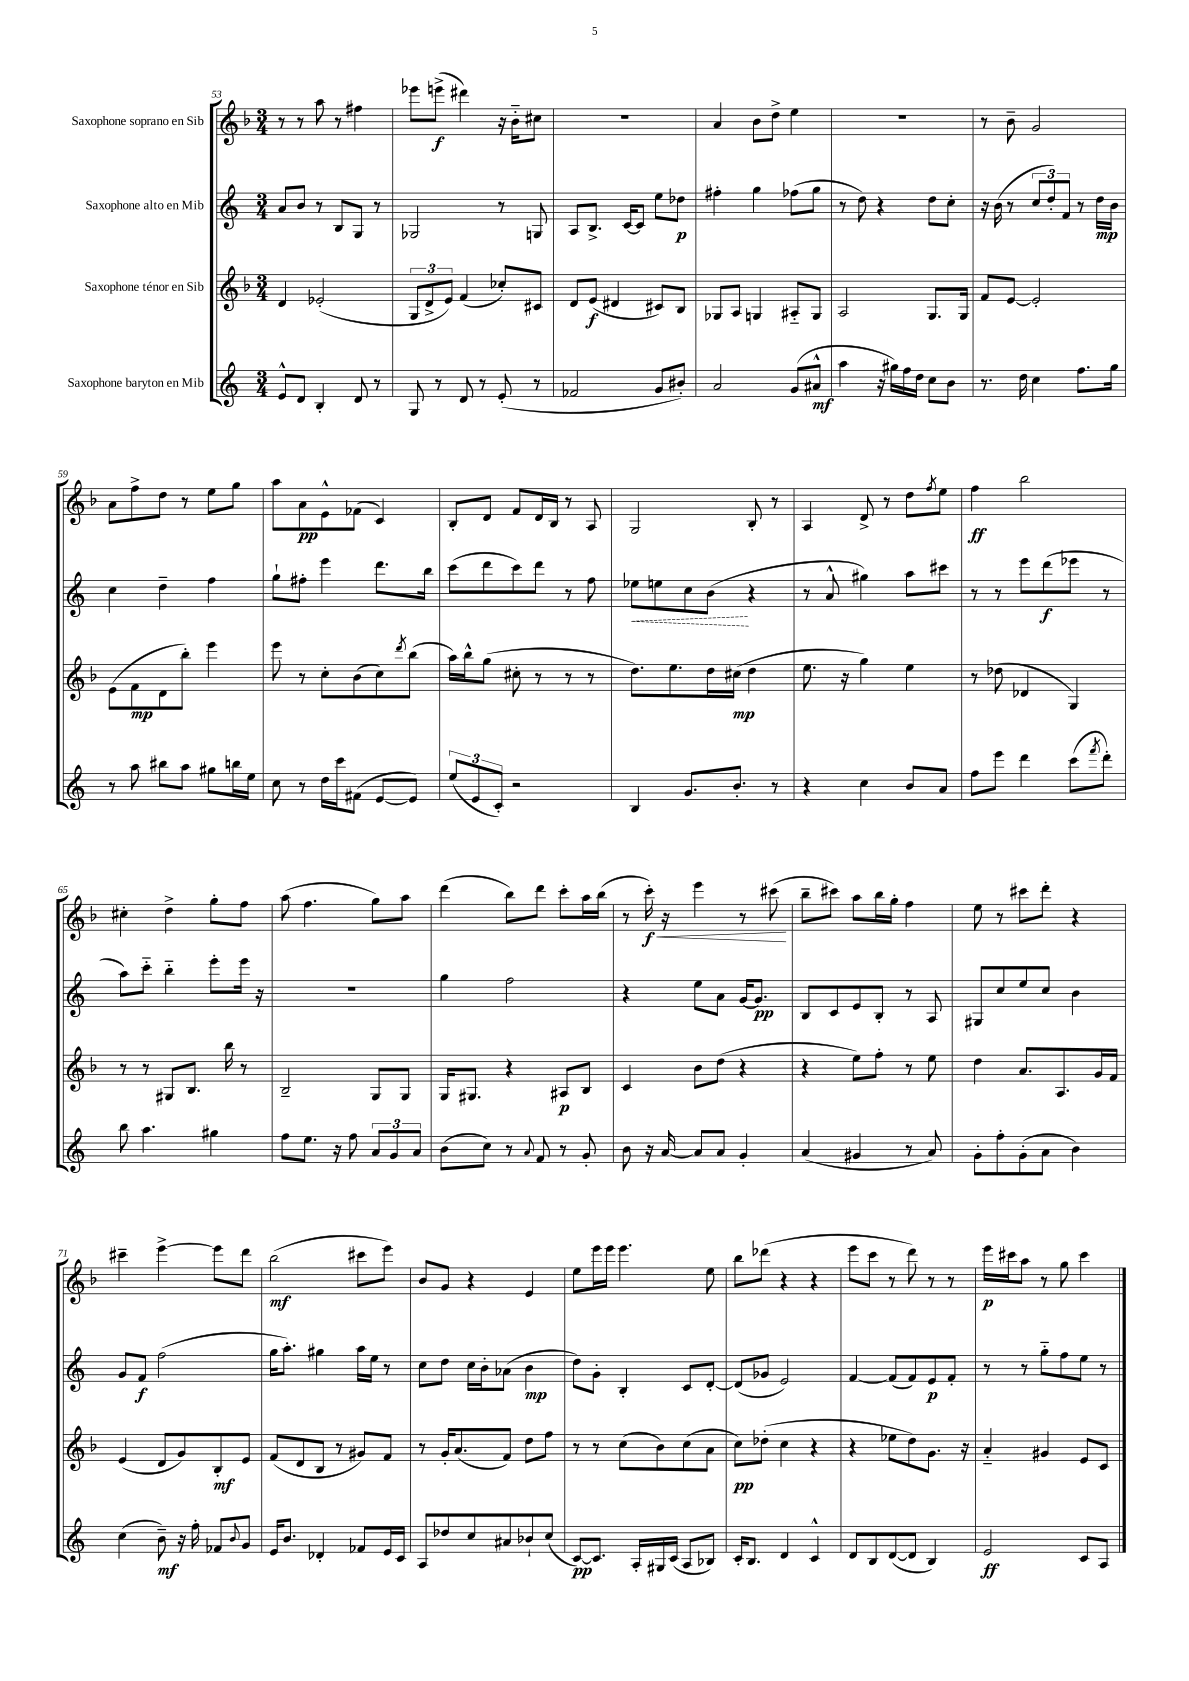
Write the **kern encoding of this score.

**kern	**dynam	**kern	**dynam	**kern	**dynam	**kern	**dynam
*part4	*part4	*part3	*part3	*part2	*part2	*part1	*part1
*staff4	*staff4	*staff3	*staff3	*staff2	*staff2	*staff1	*staff1
*I"Saxophone baryton en Mib	*	*I"Saxophone ténor en Sib	*	*I"Saxophone alto en Mib	*	*I"Saxophone soprano en Sib	*
*clefG2	*	*clefG2	*	*clefG2	*	*clefG2	*
*k[]	*	*k[b-]	*	*k[]	*	*k[b-]	*
*M3/4	*	*M3/4	*	*M3/4	*	*M3/4	*
=53	=53	=53	=53	=53	=53	=53	=53
8e^^/L	.	4d/	.	8a/L	.	8r	.
8d/J	.	.	.	8b/J	.	8r	.
4B'/	.	(2e-X'/	.	8r	.	8aa\	.
.	.	.	.	8B/L	.	8r	.
8d/	.	.	.	8G/J	.	4ff#X\	.
8r	.	.	.	8r	.	.	.
=54	=54	=54	=54	=54	=54	=54	=54
8G/	.	12G/L	.	2G-X/	.	8eee-X\L	.
.	.	12d^/	.	.	.	.	.
8r	.	.	.	.	.	(8eeen^\J	f
.	.	12e/J)	.	.	.	.	.
8d/	.	(4f/	.	.	.	4ddd#X\)	.
8r	.	.	.	.	.	.	.
(8e'/	.	8cc-X'/L)	.	8r	.	16r	.
.	.	.	.	.	.	16b-\KL	.
8r	.	8c#X/J	.	8Gn/	.	8cc#X\J	.
=55	=55	=55	=55	=55	=55	=55	=55
2f-X/	.	8d/L	.	8A/L	.	2.r	.
.	.	(8e/J	f	8.B^/J	.	.	.
.	.	4d#X/	.	.	.	.	.
.	.	.	.	[16c/KL	.	.	.
.	.	.	.	8c/J]	.	.	.
8g/L	.	8c#X/L)	.	8ee\L	.	.	.
8b#X'/J)	.	8B-/J	.	8dd-X\J	p	.	.
=56	=56	=56	=56	=56	=56	=56	=56
2a/	.	8G-X/L	.	4ff#X'\	.	4a/	.
.	.	8A/J	.	.	.	.	.
.	.	4Gn/	.	4gg\	.	8b-\L	.
.	.	.	.	.	.	8dd^\J	.
(8g/L	.	8A#X/L	.	(8ff-X\L	.	4ee\	.
8a#X^^/J	mf	8G/J	.	8gg\J	.	.	.
=57	=57	=57	=57	=57	=57	=57	=57
4aa\	.	2A/	.	8r	.	2.r	.
.	.	.	.	8dd\)	.	.	.
16r	.	.	.	4r	.	.	.
16gg#X\LL)	.	.	.	.	.	.	.
16ff\	.	.	.	.	.	.	.
16dd\JJ	.	.	.	.	.	.	.
8cc\L	.	8.G/L	.	8dd\L	.	.	.
8b\J	.	.	.	8cc'\J	.	.	.
.	.	16G/Jk	.	.	.	.	.
=58	=58	=58	=58	=58	=58	=58	=58
8.r	.	8f/L	.	16r	.	8r	.
.	.	.	.	(16b\	.	.	.
.	.	[8e/J	.	8r	.	8b-~\	.
16dd\	.	.	.	.	.	.	.
4cc\	.	2e'/]	.	12cc/L	.	2g/	.
.	.	.	.	12dd'/)	.	.	.
.	.	.	.	12f/J	.	.	.
8.ff\L	.	.	.	8r	.	.	.
.	.	.	.	16dd\LL	mp	.	.
16gg\Jk	.	.	.	16b\JJ	.	.	.
!!LO:LB:g=z
=59	=59	=59	=59	=59	=59	=59	=59
8r	.	(8e\L	.	4cc\	.	8a\L	.
8aa\	.	8f\	mp	.	.	8ff^\	.
8bb#X\L	.	8d\	.	4dd~\	.	8dd\J	.
8aa\J	.	8bb-'\J)	.	.	.	8r	.
8gg#X\L	.	4eee\	.	4ff\	.	8ee\L	.
16bbn\L	.	.	.	.	.	8gg\J	.
16ee\JJ	.	.	.	.	.	.	.
=60	=60	=60	=60	=60	=60	=60	=60
8cc\	.	8eee\	.	8gg`\L	.	8aa\L	.
8r	.	8r	.	8ff#X'\J	.	8a\	pp
16dd\LL	.	8cc'\L	.	4eee\	.	8e^^\	.
16ccc\J	.	.	.	.	.	.	.
(8f#X\J	.	(8b-\	.	.	.	(8f-X\J	.
[8e/L	.	8cc\)	.	8.ddd\L	.	4c/)	.
.	.	8qddd/	.	.	.	.	.
8e/J])	.	(8bb-\J	.	.	.	.	.
.	.	.	.	16bb\Jk	.	.	.
=61	=61	=61	=61	=61	=61	=61	=61
(12ee/L	.	16aa\LL)	.	(8ccc\L	.	8B-'/L	.
.	.	16bb-^^\J	.	.	.	.	.
12e/	.	.	.	.	.	.	.
.	.	(8gg\J	.	8ddd\	.	8d/J	.
12c'/J)	.	.	.	.	.	.	.
2r	.	8cc#X'\	.	8ccc\)	.	8f/L	.
.	.	8r	.	8ddd\J	.	16d/L	.
.	.	.	.	.	.	16B-/JJ	.
.	.	8r	.	8r	.	8r	.
.	.	8r	.	8ff\	.	8A/	.
=62	=62	=62	=62	=62	=62	=62	=62
!	!	!	!	!	!LO:HP:b	!	!
4B/	.	8.dd\L)	.	8ee-X\L	<	2G/	.
.	.	.	.	8een\	.	.	.
.	.	8.ee\	.	.	.	.	.
8.g/L	.	.	.	8cc\	.	.	.
.	.	16dd\L	.	(8b\J	.	.	.
8.b'/J	.	(16cc#X\JJ	mp	.	.	.	.
.	.	4dd\	.	4r	[	8B-'/	.
8r	.	.	.	.	.	8r	.
=63	=63	=63	=63	=63	=63	=63	=63
4r	.	8.ee\	.	8r	.	4A/	.
.	.	.	.	8a^^/	.	.	.
.	.	16r	.	.	.	.	.
4cc\	.	4gg\)	.	4gg#X\)	.	8d^/	.
.	.	.	.	.	.	8r	.
8b/L	.	4ee\	.	8aa\L	.	8dd\L	.
.	.	.	.	.	.	8qff/	.
8a/J	.	.	.	8ccc#X\J	.	8ee\J	.
=64	=64	=64	=64	=64	=64	=64	=64
8ff\L	.	8r	.	8r	.	4ff\	ff
8eee\J	.	(8dd-X\	.	8r	.	.	.
4ddd\	.	4d-X/	.	8eee\L	.	2bb-\	.
.	.	.	.	(8ddd\	f	.	.
(8ccc\L	.	4G/)	.	8eee-X\J	.	.	.
8qfff/	.	.	.	.	.	.	.
8ddd'\J)	.	.	.	8r	.	.	.
!!LO:LB:g=z
=65	=65	=65	=65	=65	=65	=65	=65
8bb\	.	8r	.	8aa\L)	.	4cc#X'\	.
4.aa\	.	8r	.	8ccc\J	.	.	.
.	.	8G#X/L	.	4bb\	.	4dd^\	.
.	.	8.B-/J	.	.	.	.	.
4gg#X\	.	.	.	8eee'\L	.	8gg'\L	.
.	.	16bb-\	.	.	.	.	.
.	.	8r	.	16eee\Jk	.	8ff\J	.
.	.	.	.	16r	.	.	.
=66	=66	=66	=66	=66	=66	=66	=66
8ff\L	.	2B-~/	.	2.r	.	(8aa\	.
8.ee\J	.	.	.	.	.	4.ff\	.
16r	.	.	.	.	.	.	.
8ff\	.	.	.	.	.	.	.
12a/L	.	8G/L	.	.	.	8gg\L)	.
12g/	.	.	.	.	.	.	.
.	.	8G/J	.	.	.	8aa\J	.
12a/J	.	.	.	.	.	.	.
=67	=67	=67	=67	=67	=67	=67	=67
(8b\L	.	16G/KL	.	4gg\	.	(4ddd\	.
.	.	8.G#X/J	.	.	.	.	.
8cc\J)	.	.	.	.	.	.	.
8r	.	4r	.	2ff\	.	8bb-\L)	.
8qqa/	.	.	.	.	.	.	.
8f/	.	.	.	.	.	8ddd\J	.
8r	.	8A#X/L	p	.	.	8ccc'\L	.
8g'/	.	8B-/J	.	.	.	16aa\L	.
.	.	.	.	.	.	(16bb-\JJ	.
=68	=68	=68	=68	=68	=68	=68	=68
8b\	.	4c/	.	4r	.	8r	.
!	!	!	!	!	!	!	!LO:HP:b
16r	.	.	.	.	.	16ccc'\)	< f
[16a/	.	.	.	.	.	16r	.
8a/L]	.	8b-\L	.	8ee\L	.	4eee\	.
8a/J	.	(8dd\J	.	8a\J	.	.	.
4g'/	.	4r	.	[16g/KL	.	8r	.
.	.	.	.	8.g/J]	pp	.	.
.	.	.	.	.	.	(8ccc#X\	.
.	.	.	.	.	.	.	[
=69	=69	=69	=69	=69	=69	=69	=69
(4a/	.	4r	.	8B/L	.	8bb-~\L	.
.	.	.	.	8c/	.	8ccc#X\J)	.
4g#X/	.	8ee\L)	.	8e/	.	8aa\L	.
.	.	8ff'\J	.	8B'/J	.	16bb-\L	.
.	.	.	.	.	.	16gg'\JJ	.
8r	.	8r	.	8r	.	4ff\	.
8a/)	.	8ee\	.	8A/	.	.	.
=70	=70	=70	=70	=70	=70	=70	=70
8g'\L	.	4dd\	.	8G#X/L	.	8ee\	.
8ff'\	.	.	.	8cc/	.	8r	.
(8g'\	.	8.a/L	.	8ee/	.	8ccc#X\L	.
8a\J	.	.	.	8cc/J	.	8ddd'\J	.
.	.	8.A/	.	.	.	.	.
4b\)	.	.	.	4b\	.	4r	.
.	.	16g/L	.	.	.	.	.
.	.	16f/JJ	.	.	.	.	.
!!LO:LB:g=z
=71	=71	=71	=71	=71	=71	=71	=71
(4cc\	.	(4e/	.	8g/L	.	4ccc#X~\	.
.	.	.	.	8f/J	f	.	.
8b~\)	mf	8d/L	.	(2ff\	.	[4eee^\	.
16r	.	8g/)	.	.	.	.	.
16ff'\	.	.	.	.	.	.	.
8f-X/L	.	8B-'/	mf	.	.	8eee\L]	.
8qqb/	.	.	.	.	.	.	.
8g/J	.	8e/J	.	.	.	8ddd\J	.
=72	=72	=72	=72	=72	=72	=72	=72
16e/KL	.	(8f/L	.	16gg\KL	.	(2bb-\	mf
8.b/J	.	.	.	8.aa'\J)	.	.	.
.	.	8d/	.	.	.	.	.
4d-X'/	.	8B-/J	.	4gg#X\	.	.	.
.	.	8r	.	.	.	.	.
8f-X/L	.	8g#X/L)	.	16aa\LL	.	8ccc#X\L	.
.	.	.	.	16ee\JJ	.	.	.
16e/L	.	8f/J	.	8r	.	8eee\J)	.
16c/JJ	.	.	.	.	.	.	.
=73	=73	=73	=73	=73	=73	=73	=73
8A/L	.	8r	.	8cc\L	.	8b-/L	.
8dd-X/	.	16g'/KL	.	8dd\J	.	8g/J	.
.	.	(8.a/	.	.	.	.	.
8cc/	.	.	.	16cc\LL	.	4r	.
.	.	.	.	16b'\J	.	.	.
8a#X/	.	8f/J)	.	(8a-X\J	.	.	.
8b-X`/	.	8dd\L	.	4b\	mp	4e/	.
(8cc/J	.	8ff\J	.	.	.	.	.
=74	=74	=74	=74	=74	=74	=74	=74
[8c/L)	pp	8r	.	8dd\L)	.	8ee\L	.
8.c/J]	.	8r	.	8g'\J	.	16eee\L	.
.	.	.	.	.	.	16eee\JJ	.
.	.	(8cc\L	.	4B'/	.	4.eee\	.
16A'/LL	.	.	.	.	.	.	.
16G#X/	.	8b-\)	.	.	.	.	.
(16c/JJ	.	.	.	.	.	.	.
8A/L	.	(8cc\	.	8c/L	.	.	.
8B-X/J)	.	8a\J	.	[8d'/J	.	8ee\	.
=75	=75	=75	=75	=75	=75	=75	=75
16c'/KL	.	8cc\L)	pp	(8d/L]	.	8bb-\L	.
8.B/J	.	.	.	.	.	.	.
.	.	(8dd-X'\J	.	8g-X/J	.	(8ddd-X\J	.
4d/	.	4cc\	.	2e/)	.	4r	.
4c^^/	.	4r	.	.	.	4r	.
=76	=76	=76	=76	=76	=76	=76	=76
8d/L	.	4r	.	[4f/	.	8eee\L	.
8B/	.	.	.	.	.	8ccc\J	.
([8d/	.	8ee-X\L	.	(8f/L]	.	8r	.
8d/J]	.	8dd\)	.	8f/)	.	8ddd\)	.
4B/)	.	8.g\J	.	8e/	p	8r	.
.	.	.	.	8f'/J	.	8r	.
.	.	16r	.	.	.	.	.
=77	=77	=77	=77	=77	=77	=77	=77
2e/	ff	4a/	.	8r	.	16eee\LL	p
.	.	.	.	.	.	16ccc#X\J	.
.	.	.	.	8r	.	8aa\J	.
.	.	4g#X/	.	8gg\L	.	8r	.
.	.	.	.	8ff\	.	8gg\	.
8c/L	.	8e/L	.	8ee\J	.	4ccc#\	.
8A/J	.	8c/J	.	8r	.	.	.
==	==	==	==	==	==	==	==
*-	*-	*-	*-	*-	*-	*-	*-
